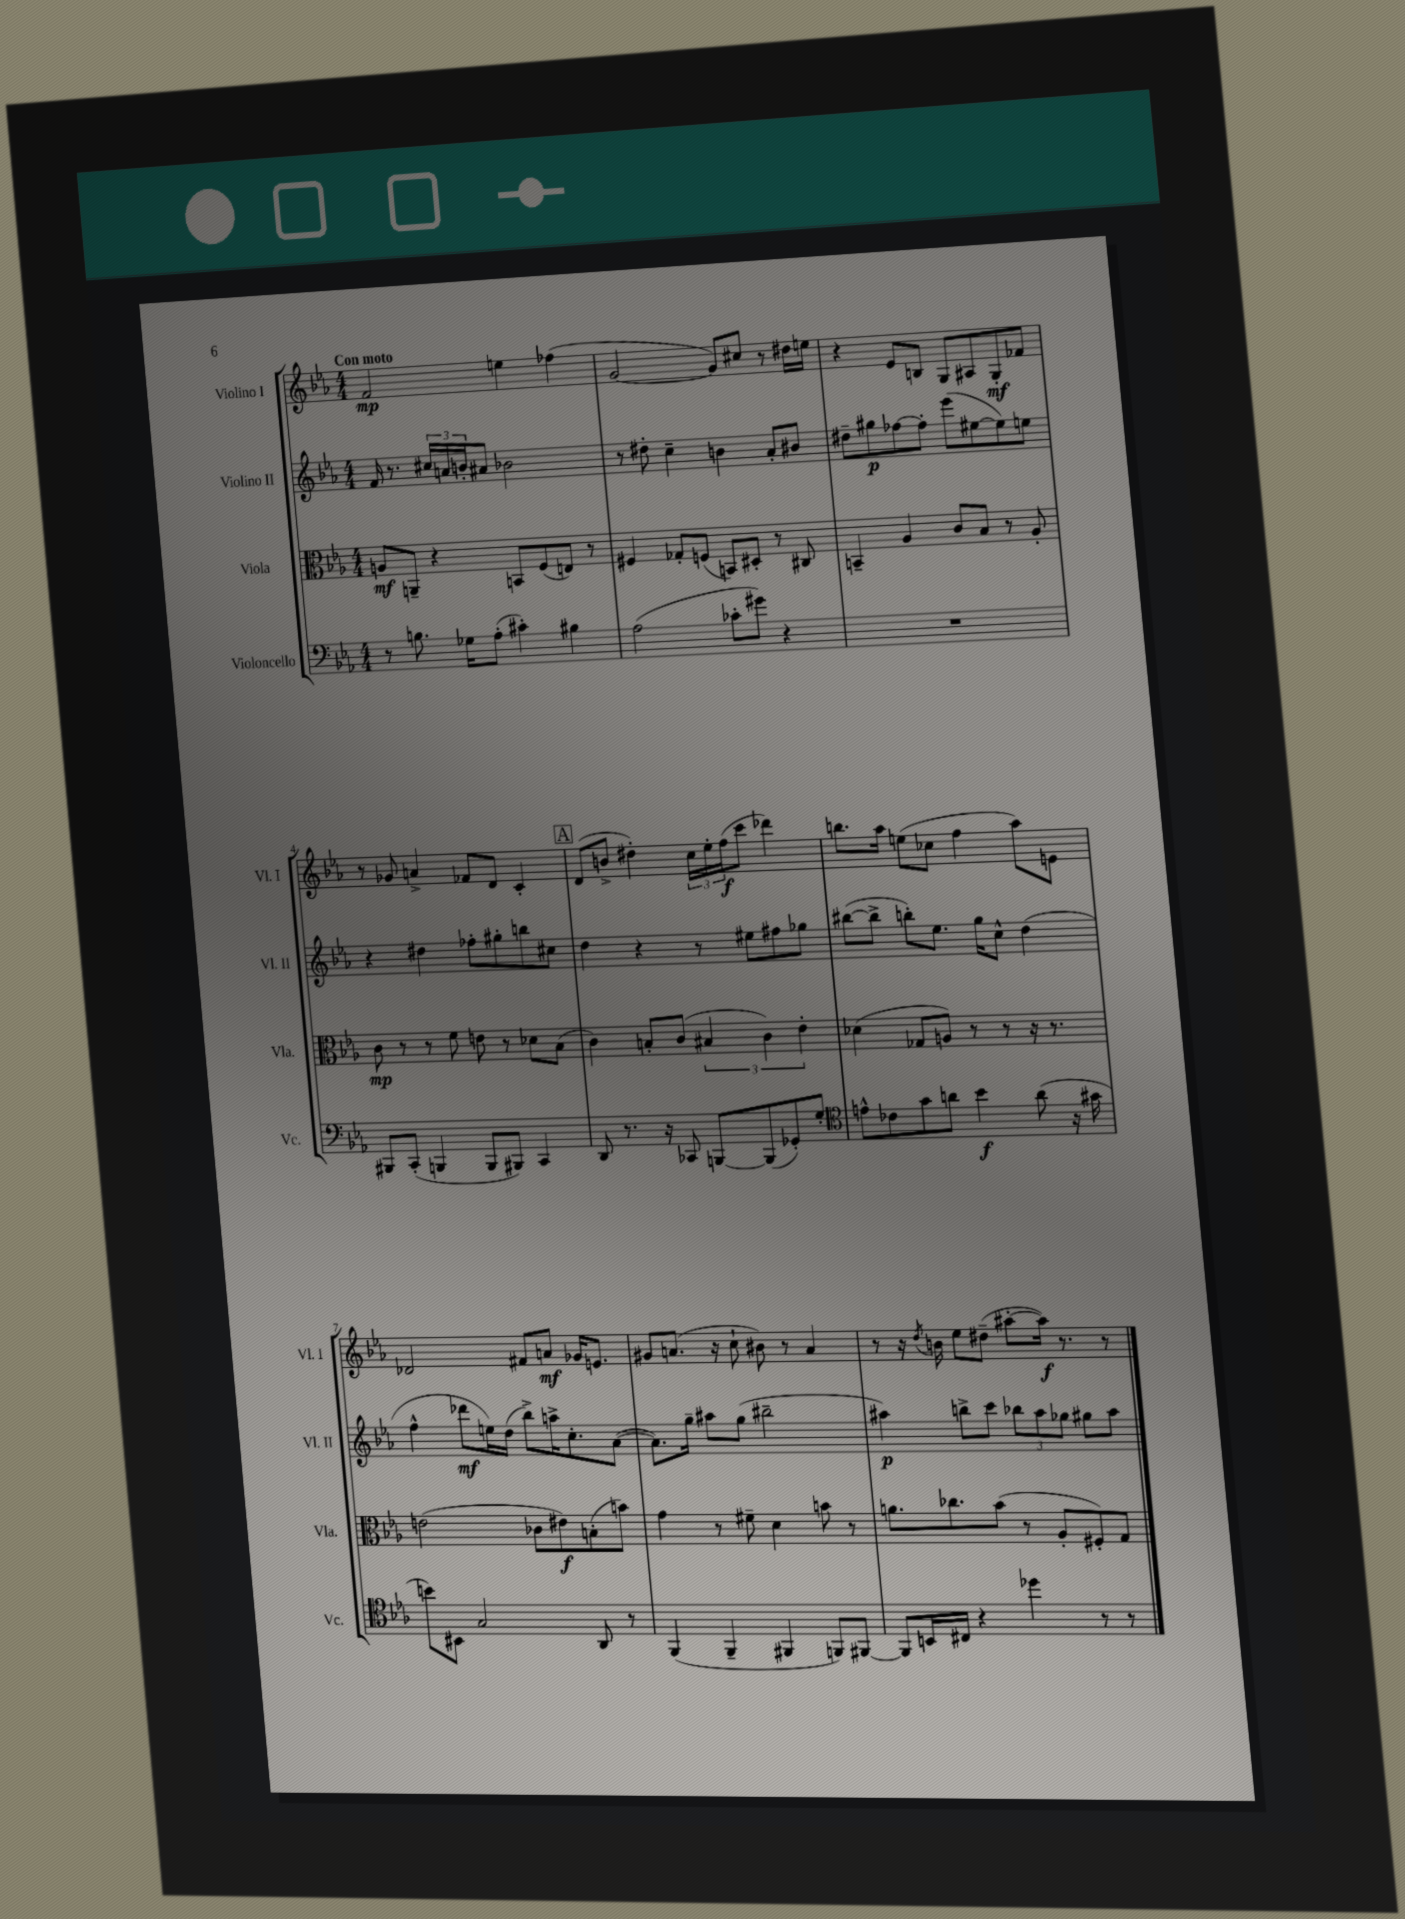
<<
\new StaffGroup <<
\new Staff = "s0" \with { instrumentName = "Violino I" shortInstrumentName = "Vl. I" } {
    \clef treble \key ees \major \numericTimeSignature \time 4/4 \tempo "Con moto"
    f'2\mp e''4 fes''4( |
    g'2~ g'8) cis''8 r8 dis''16 e''16 |
    r4 ees'8 b8 g8 ais8 g8-.\mf fes'8 |
    r8 ges'8 a'4-> fes'8 d'8 c'4-. |
    \mark \markup { \box "A" } d'8( b'8-> dis''4-.) \tuplet 3/2 { c''16 ees''16-. f''16\f( } c'''8 des'''4) |
    b''8. aes''16 e''8( ces''8 f''4 aes''8) e'8 |
    des'2 fis'8 a'8\mf ges'16 e'8. |
    gis'8 a'8.( r16 c''8-! bis'8) r8 a'4 |
    r8 r16 \acciaccatura { d''8 } b'16 ees''8 dis''8--( ais''8~-. ais''16\f) r8. r8 \bar "|." |
}
\new Staff = "s1" \with { instrumentName = "Violino II" shortInstrumentName = "Vl. II" } {
    \clef treble \key ees \major \numericTimeSignature \time 4/4
    f'16 r8. \tuplet 3/2 { cis''16 a'16 b'16-. } ais'8 bes'2 |
    r8 dis''8-. c''4-- b'4 aes'8-. bis'8 |
    dis''8-- gis''8\p fes''8~ fes''8-. ees'''8( eis''8~ eis''8) e''8 |
    r4 dis''4 fes''8-. gis''8-. b''8 cis''8 |
    \mark \markup { \box "A" } d''4 r4 r8 eis''8 fis''8 ges''8 |
    bis''8~( bis''8-> b''8-.) ees''8. g''16 c''8-^ d''4( |
    f''4-^ des'''8\mf e''16) d''16( bes''8->) a''16-> c''8.-. aes'8~( |
    aes'8.) g''16-- ais''8 g''8( bis''2-- |
    ais''4\p) b''8-> c'''8 \tuplet 3/2 { bes''8 ais''8 ges''8 } gis''8 ais''8 \bar "|." |
}
\new Staff = "s2" \with { instrumentName = "Viola" shortInstrumentName = "Vla." } {
    \clef alto \key ees \major \numericTimeSignature \time 4/4
    a8\mf a,8-- r4 b,8 f8( e8) r8 |
    fis4 ges8-. f8( b,8) dis8-. r8 cis8 |
    b,4-- aes4 c'8 bes8 r8 aes8-. |
    c'8\mp r8 r8 f'8 e'8 r8 des'8 bes8( |
    \mark \markup { \box "A" } c'4) b8-. c'8( \tuplet 3/2 { bis4 c'4) ees'4-. } |
    des'4( ges8 a8) r8 r8 r16 r8. |
    e'2( ces'8 eis'8\f) b8-.( b'8) |
    g'4 r8 fis'8-- d'4 b'8 r8 |
    a'8. ces''8. bes'8( r8 aes8-. fis8-.) g8 \bar "|." |
}
\new Staff = "s3" \with { instrumentName = "Violoncello" shortInstrumentName = "Vc." } {
    \clef bass \key ees \major \numericTimeSignature \time 4/4
    r8 b8. ges16 aes8-.( cis'4-.) bis4 |
    aes2( ces'8-. gis'8) r4 |
    R1 |
    bis,,8 c,8-.( b,,4 b,,8 bis,,8) c,4 |
    \mark \markup { \box "A" } d,8 r8. r16 ces,8 b,,8~ b,,8( ges,8-.) g8-. |
    \clef tenor e'8-^ ces'8 g'8 a'8 bes'4\f a'8( r16 gis'16 |
    b'8) bis,8 g2 aes,8 r8 |
    f,4( f,4-- fis,4 f,8) fis,8~ |
    fis,8 b,16 cis16 r4 des''4 r8 r8 \bar "|." |
}
>>
>>
